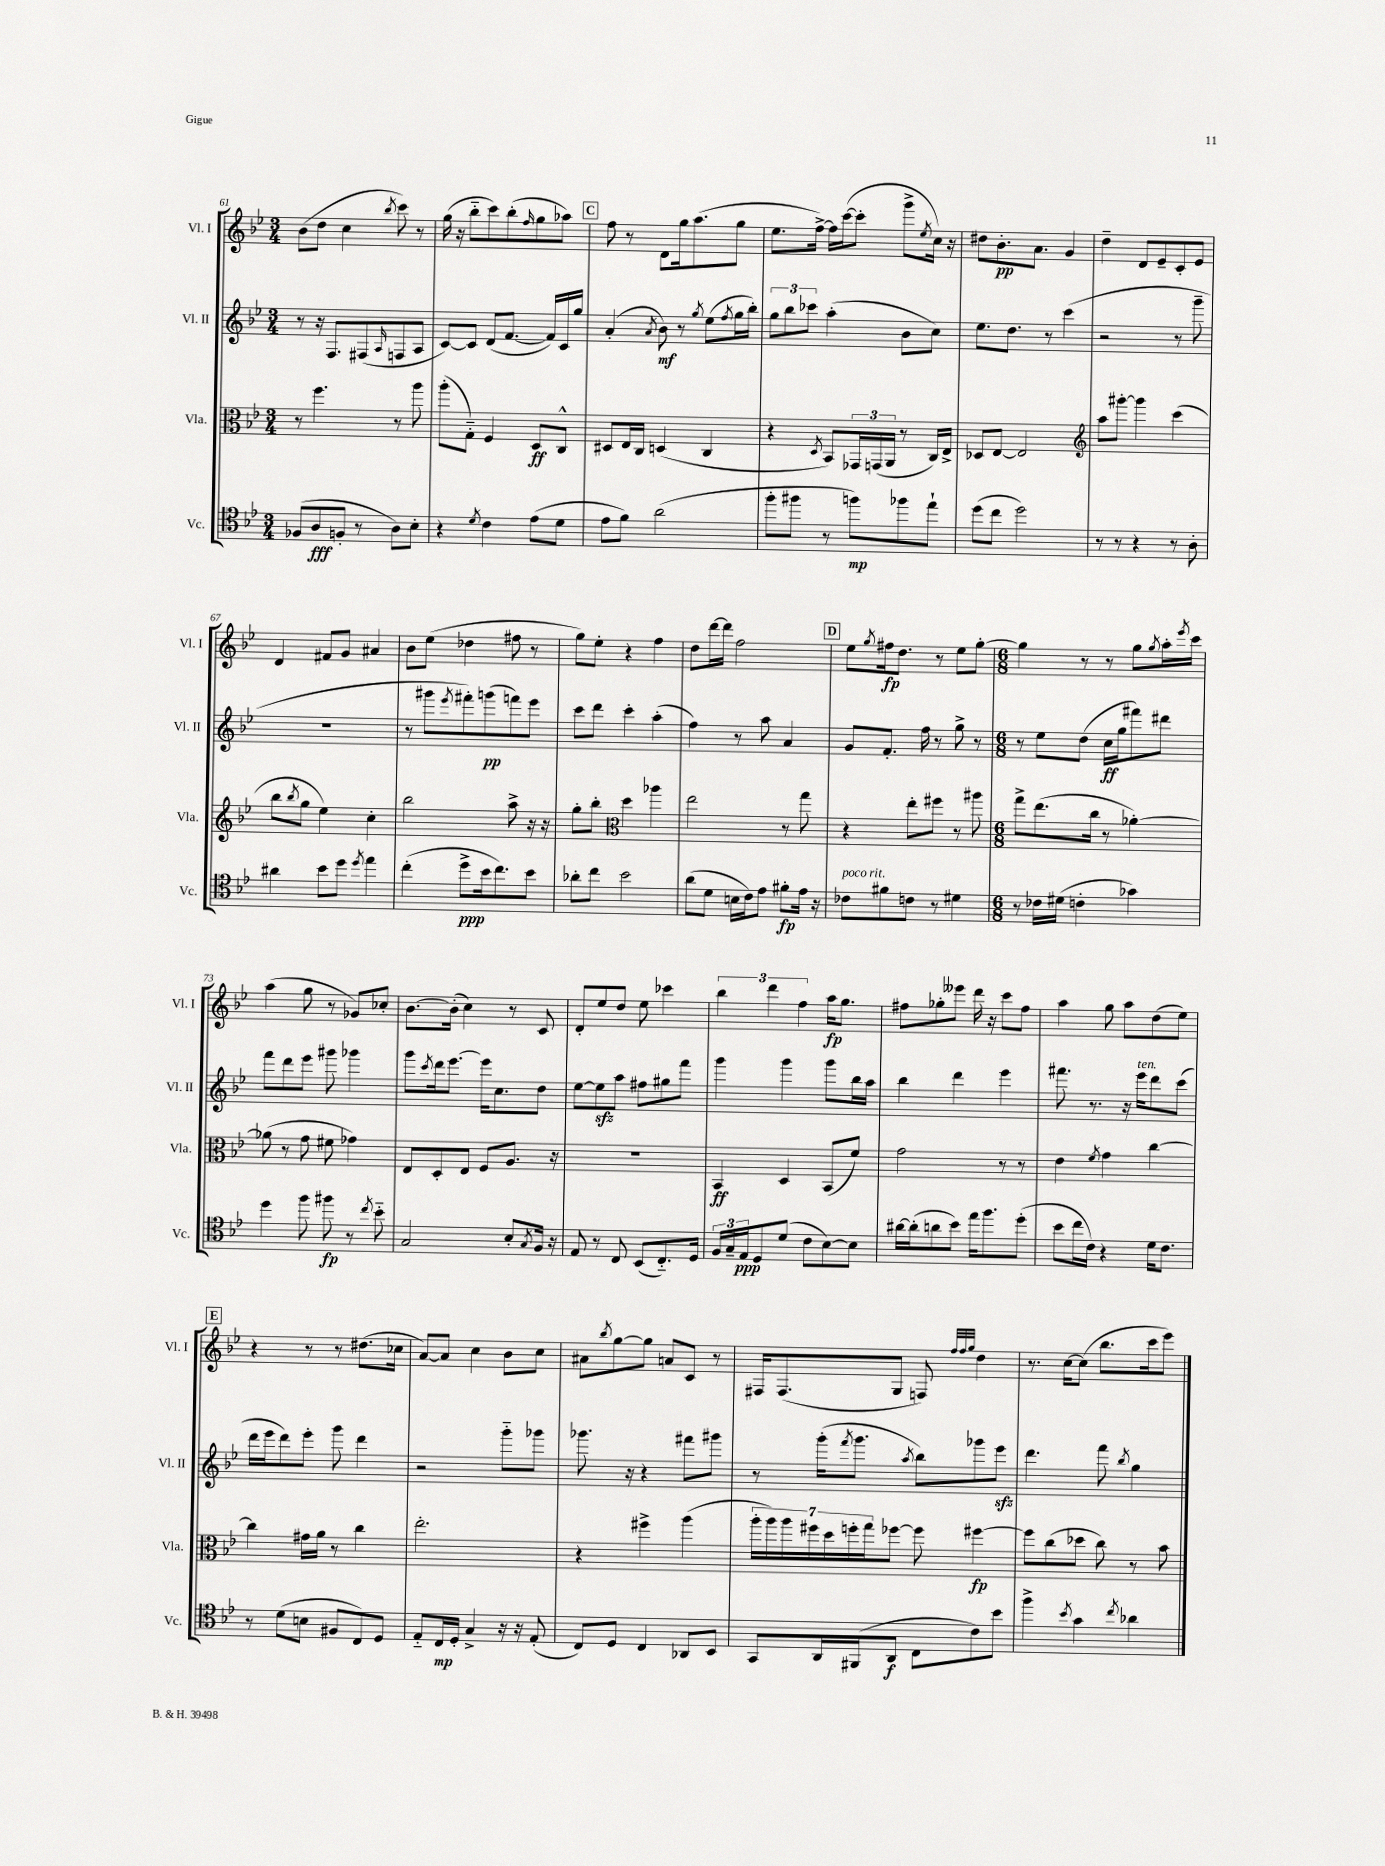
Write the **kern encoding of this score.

**kern	**dynam	**kern	**dynam	**kern	**dynam	**kern	**dynam
*part4	*part4	*part3	*part3	*part2	*part2	*part1	*part1
*staff4	*staff4	*staff3	*staff3	*staff2	*staff2	*staff1	*staff1
*I"Vc.	*	*I"Vla.	*	*I"Vl. II	*	*I"Vl. I	*
*I'Vc.	*	*I'Vla.	*	*I'Vl. II	*	*I'Vl. I	*
*clefC4	*	*clefC3	*	*clefG2	*	*clefG2	*
*k[b-e-]	*	*k[b-e-]	*	*k[b-e-]	*	*k[b-e-]	*
*M3/4	*	*M3/4	*	*M3/4	*	*M3/4	*
=61	=61	=61	=61	=61	=61	=61	=61
(8F-X/L	.	8r	.	8r	.	(8b-\L	.
8A/	fff	4.ff\	.	16r	.	8dd\J	.
.	.	.	.	8.F/L	.	.	.
8Fn'/J	.	.	.	.	.	4cc\	.
8r	.	.	.	(8F#X/	.	.	.
.	.	.	.	16qqA/	.	8qbb-/	.
8A\L)	.	8r	.	8Fn/	.	8ccc\)	.
8B-'\J	.	8aa\	.	8A/J	.	8r	.
=62	=62	=62	=62	=62	=62	=62	=62
4r	.	(8aa'\L	.	[8c/L)	.	(16gg\	.
.	.	.	.	.	.	16r	.
.	.	8G\J)	.	8c/J]	.	8bb-\L	.
8qd/	.	.	.	.	.	.	.
4c\	.	4F/	.	(8d/L	.	8ccc\)	.
.	.	.	.	[8.f/J	.	(8bb-'\	.
.	.	.	.	.	.	16qqff/	.
(8e-\L	.	8D/L	ff	.	.	8gg\	.
.	.	.	.	16f/LL])	.	.	.
8d\J	.	8C^^/J	.	16c/	.	8aa-X\J)	.
.	.	.	.	16gg/JJ	.	.	.
!!LO:REH:place=s1:t=C
=63	=63	=63	=63	=63	=63	=63	=63
8e-\L	.	8D#X/L	.	(4a'/	.	8ff\	.
8f\J)	.	16E-/L	.	.	.	8r	.
.	.	16C/JJ	.	.	.	.	.
.	.	.	.	8qa/	.	.	.
(2a\	.	(4Dn/	.	8b-\)	mf	8d\L	.
.	.	.	.	8r	.	16gg\k	.
.	.	.	.	.	.	(8.aa\	.
.	.	.	.	8qgg/	.	.	.
.	.	4C/	.	(8ee-\L	.	.	.
.	.	.	.	8qff/	.	.	.
.	.	.	.	16gg\L	.	8gg\J	.
.	.	.	.	16bb-'\JJ)	.	.	.
=64	=64	=64	=64	=64	=64	=64	=64
8ff'\L	.	4r	.	12gg\L	.	8.ee-\L	.
.	.	.	.	12bb-\	.	.	.
8ff#X\J	.	.	.	.	.	.	.
.	.	.	.	12ccc-X\J	.	.	.
.	.	.	.	.	.	[16ff^\Jk)	.
.	.	8qD/	.	.	.	.	.
8r	.	8BB-/L)	.	(4aa'\	.	16ff\LL]	.
.	.	.	.	.	.	([16ccc\J	.
8ffn\L)	mp	24GG-X/L	.	.	.	8ccc'\J]	.
.	.	(24GGn/	.	.	.	.	.
.	.	24AA/JJ	.	.	.	.	.
8ff-X\	.	8r	.	8b-\L	.	8ggg^\L	.
.	.	.	.	.	.	8qee-/	.
8ee-`\J	.	16C/LL)	.	8cc\J)	.	16cc\Jk)	.
.	.	16E-^/JJ	.	.	.	16r	.
=65	=65	=65	=65	=65	=65	=65	=65
(8dd\L	.	8D-X/L	.	8.ee-\L	.	8dd#X\L	.
8cc\J	.	[8E-/J	.	.	.	8.b-'\	pp
.	.	.	.	8.dd\J	.	.	.
2dd\)	.	2E-/]	.	.	.	.	.
.	.	.	.	.	.	8.a\J	.
.	.	.	.	8r	.	.	.
.	.	.	.	(4ccc\	.	4g/	.
=66	=66	=66	=66	=66	=66	=66	=66
*	*	*clefG2	*	*	*	*	*
8r	.	8aa\L	.	2r	.	4dd~\	.
8r	.	[8ggg#X'\J	.	.	.	.	.
4r	.	4ggg#\]	.	.	.	8d/L	.
.	.	.	.	.	.	8e-~/	.
8r	.	(4ccc\	.	8r	.	8c'/	.
8A'\	.	.	.	8ggg~\	.	8e-/J	.
!!LO:LB:g=z
=67	=67	=67	=67	=67	=67	=67	=67
4a#X\	.	8bb-\L	.	2.r	.	4d/	.
.	.	8qbb-/	.	.	.	.	.
.	.	8gg\J	.	.	.	.	.
8b-\L	.	4ee-\)	.	.	.	8f#X/L	.
8dd\J	.	.	.	.	.	8g/J	.
8qdd/	.	.	.	.	.	.	.
4ee-\	.	4cc'\	.	.	.	4a#X/	.
=68	=68	=68	=68	=68	=68	=68	=68
(4cc'\	.	2bb-\	.	8r	.	8b-\L	.
.	.	.	.	8ggg#X\L	.	(8ee-\J	.
.	.	.	.	8qeee-/	.	.	.
8dd^\L	ppp	.	.	8fff#X'\)	.	4dd-X\	.
16b-\k	.	.	.	(8gggn\	pp	.	.
8.cc\)	.	.	.	.	.	.	.
.	.	8aa^\	.	8fffn\)	.	8ff#X\	.
8b-\J	.	16r	.	8eee-\J	.	8r	.
.	.	16r	.	.	.	.	.
=69	=69	=69	=69	=69	=69	=69	=69
8a-X'\L	.	8gg'\L	.	8ccc\L	.	8gg\L)	.
8cc\J	.	8bb-'\J	.	8ddd\J	.	8ee-'\J	.
*	*	*clefC3	*	*	*	*	*
2b-\	.	4dd\	.	4ccc'\	.	4r	.
.	.	4aa-X\	.	(4aa'\	.	4ff\	.
=70	=70	=70	=70	=70	=70	=70	=70
(8a\L	.	2ee-\	.	4ff\)	.	8dd\L	.
8d\J	.	.	.	.	.	[16ddd\L	.
.	.	.	.	.	.	16ddd\JJ]	.
16Bn\LL	.	.	.	8r	.	2ff\	.
16c\J)	.	.	.	.	.	.	.
8e-\J	.	.	.	8aa\	.	.	.
8f#X'\L	fp	8r	.	4a/	.	.	.
16e-\Jk	.	8gg\	.	.	.	.	.
16r	.	.	.	.	.	.	.
!!LO:REH:place=s1:t=D
=71	=71	=71	=71	=71	=71	=71	=71
!LO:TX:a:i:t=poco rit.	!	!	!	!	!	!	!
8c-X\L	.	4r	.	8g/L	.	8ee-\L	.
.	.	.	.	.	.	8qgg/	.
8f#X\	.	.	.	8.f'/J	.	16ff#X\k	fp
.	.	.	.	.	.	8.dd\J	.
8cn\J	.	8ee-'\L	.	.	.	.	.
.	.	.	.	16ff\	.	.	.
8r	.	8ff#X\J	.	8r	.	8r	.
4d#X\	.	8r	.	8gg^\	.	8ee-\L	.
.	.	8aa#X\	.	8r	.	[8gg'\J	.
=72	=72	=72	=72	=72	=72	=72	=72
*M6/8	*	*M6/8	*	*M6/8	*	*M6/8	*
8r	.	8gg^\L	.	8r	.	4gg\]	.
16c-X\LL	.	(8.ee-\	.	8ee-\L	.	.	.
(16d#X\JJ	.	.	.	.	.	.	.
4cn'\	.	.	.	(8dd\J	.	8r	.
.	.	16cc\Jk	.	.	.	.	.
.	.	8r	.	16cc\LL	ff	8r	.
.	.	.	.	16gg\J	.	.	.
4g-X\)	.	[4a-X'\)	.	8fff#X\)	.	8gg\L	.
.	.	.	.	.	.	8qgg/	.
.	.	.	.	8ddd#X\J	.	16aa'\L	.
.	.	.	.	.	.	8qeee-/	.
.	.	.	.	.	.	16ccc\JJ	.
!!LO:LB:g=z
=73	=73	=73	=73	=73	=73	=73	=73
4dd\	.	(8a-X\]	.	8fff\L	.	(4aa\	.
.	.	8r	.	8ddd\	.	.	.
8ff\	.	8g\	.	8eee-\J	.	8gg\	.
8ff#X\	fp	8f#X\	.	8ggg#X\	.	8r	.
8r	.	4g-X\)	.	4ggg-X\	.	8g-X/L)	.
8qcc/	.	.	.	.	.	.	.
8b-\	.	.	.	.	.	8cc-X'/J	.
=74	=74	=74	=74	=74	=74	=74	=74
2G/	.	8E-/L	.	8ggg\L	.	[8.b-\L	.
.	.	.	.	8qccc/	.	.	.
.	.	8D'/	.	16ddd\k	.	.	.
.	.	.	.	[8.eee-\J	.	(16b-'\Jk]	.
.	.	8E-/J	.	.	.	4cc\)	.
.	.	8F/L	.	16eee-\KL]	.	.	.
.	.	.	.	8.cc\	.	.	.
8B-'/L	.	8.A/J	.	.	.	8r	.
8qG/	.	.	.	.	.	.	.
16F/Jk	.	.	.	8dd\J	.	8c/	.
16r	.	16r	.	.	.	.	.
=75	=75	=75	=75	=75	=75	=75	=75
8E-/	.	2.r	.	[8ee-\L	.	8d'/L	.
8r	.	.	.	8ee-zz\]	.	8ee-/	.
8C/	.	.	.	8aa\J	.	8dd/J	.
(8BB-/L	.	.	.	8ff#X\L	.	8ee-\	.
8.C/)	.	.	.	8gg#X\	.	4ccc-X\	.
.	.	.	.	8fff\J	.	.	.
16D/Jk	.	.	.	.	.	.	.
=76	=76	=76	=76	=76	=76	=76	=76
24F/LL	.	4BB-/	ff	4ggg\	.	6bb-\	.
24G~/	.	.	.	.	.	.	.
24E-/J	ppp	.	.	.	.	.	.
8D/	.	.	.	.	.	.	.
.	.	.	.	.	.	6ddd\	.
(8d/J	.	4D/	.	4ggg\	.	.	.
.	.	.	.	.	.	6ff\	.
8c\L	.	.	.	.	.	.	.
[8B-\)	.	(8BB-/L	.	8ggg\L	.	16aa\KL	fp
.	.	.	.	.	.	8.gg\J	.
8B-\J]	.	8f/J)	.	16bb-\L	.	.	.
.	.	.	.	16aa\JJ	.	.	.
=77	=77	=77	=77	=77	=77	=77	=77
[16a#X\LL	.	2g\	.	4bb-\	.	8ff#X\L	.
(16a#'\J]	.	.	.	.	.	.	.
8an\	.	.	.	.	.	8gg-X'\	.
8b-\J)	.	.	.	4ddd\	.	8eee--X\J	.
16ee-\KL	.	.	.	.	.	16ddd\	.
8.ff\	.	.	.	.	.	16r	.
.	.	8r	.	4eee-\	.	8ccc\L	.
(8dd'\J	.	8r	.	.	.	8ff#\J	.
=78	=78	=78	=78	=78	=78	=78	=78
8b-\L	.	4e-\	.	8.fff#X\	.	4aa\	.
16cc\L	.	.	.	.	.	.	.
16c\JJ)	.	.	.	8.r	.	.	.
.	.	8qf/	.	.	.	.	.
4r	.	4g\	.	.	.	8gg\	.
.	.	.	.	16r	.	8aa\L	.
!	!	!	!	!LO:TX:a:i:t=ten.	!	!	!
.	.	.	.	16eee-\KL	.	.	.
16d\KL	.	[4cc\	.	8ddd\	.	(8dd\	.
8.c\J	.	.	.	.	.	.	.
.	.	.	.	(8ccc\J	.	8ee-\J)	.
!!LO:LB:g=z
!!LO:REH:place=s1:t=E
=79	=79	=79	=79	=79	=79	=79	=79
8r	.	4cc\]	.	16ddd\LL	.	4r	.
.	.	.	.	16eee-\J	.	.	.
(8d\L	.	.	.	8ddd\)	.	.	.
8Bn\J	.	16g#X\LL	.	8eee-'\J	.	8r	.
.	.	16a\JJ	.	.	.	.	.
8F#X/L	.	8r	.	8ggg\	.	8r	.
8C/)	.	4cc\	.	4ddd\	.	(8.dd#X\L	.
8D/J	.	.	.	.	.	.	.
.	.	.	.	.	.	16cc-X\Jk	.
=80	=80	=80	=80	=80	=80	=80	=80
8E-/L	.	2.ee-'\	.	2r	.	[8a/L)	.
16C/L	mp	.	.	.	.	8a/J]	.
16D'/JJ	.	.	.	.	.	.	.
4G^/	.	.	.	.	.	4cc\	.
16r	.	.	.	8ggg\L	.	8b-\L	.
16r	.	.	.	.	.	.	.
(8E-'/	.	.	.	8ggg-X\J	.	8cc\J	.
=81	=81	=81	=81	=81	=81	=81	=81
8C/L)	.	4r	.	8.ggg-X\	.	8a#X\L	.
.	.	.	.	.	.	8qbb-/	.
8D/J	.	.	.	.	.	[8gg\	.
.	.	.	.	16r	.	.	.
4C/	.	4ff#X^\	.	4r	.	8gg\J]	.
.	.	.	.	.	.	8an/L	.
8AA-X/L	.	(4aa\	.	8fff#X\L	.	8c/J	.
8BB-/J	.	.	.	8ggg#X\J	.	8r	.
=82	=82	=82	=82	=82	=82	=82	=82
8GG/L	.	28aa'\LL	.	8r	.	16F#X/KL	.
.	.	28aa\)	.	.	.	.	.
.	.	.	.	.	.	(8.F#/	.
.	.	28aa\	.	.	.	.	.
.	.	28ff#X\	.	.	.	.	.
16AA/L	.	.	.	(16ggg'\KL	.	.	.
.	.	28dd\	.	.	.	.	.
.	.	28ffn'\	.	.	.	.	.
.	.	.	.	8qfff/	.	.	.
(16FF#X/J	.	.	.	8.ggg\J	.	.	.
.	.	28gg\J	.	.	.	.	.
8AA/J	f	[8ff-X\J	.	.	.	8G/J	.
.	.	.	.	8qaa/	.	.	.
8C\L	.	8ff-\]	.	8bb-\L)	.	8Fn/)	.
.	.	.	.	.	.	32qqff/LLL	.
.	.	.	.	.	.	32qqff/	.
.	.	.	.	.	.	32qqgg/JJJ	.
8c\)	.	[4ff#X\	fp	8ggg-X\	.	4dd\	.
8b-\J	.	.	.	8eee-zz\J	.	.	.
=83	=83	=83	=83	=83	=83	=83	=83
4ff^\	.	8ff#\L]	.	4.ddd\	.	8.r	.
.	.	(8cc\	.	.	.	.	.
.	.	.	.	.	.	[16cc\KL	.
8qb-/	.	.	.	.	.	.	.
4g\	.	8dd-X\J	.	.	.	(8cc\J]	.
.	.	8cc\)	.	8fff\	.	8.bb-\L	.
8qcc/	.	.	.	8qbb-/	.	.	.
4a-X\	.	8r	.	4gg\	.	.	.
.	.	.	.	.	.	16ccc\k	.
.	.	8b-\	.	.	.	8eee-\J)	.
==	==	==	==	==	==	==	==
*-	*-	*-	*-	*-	*-	*-	*-
